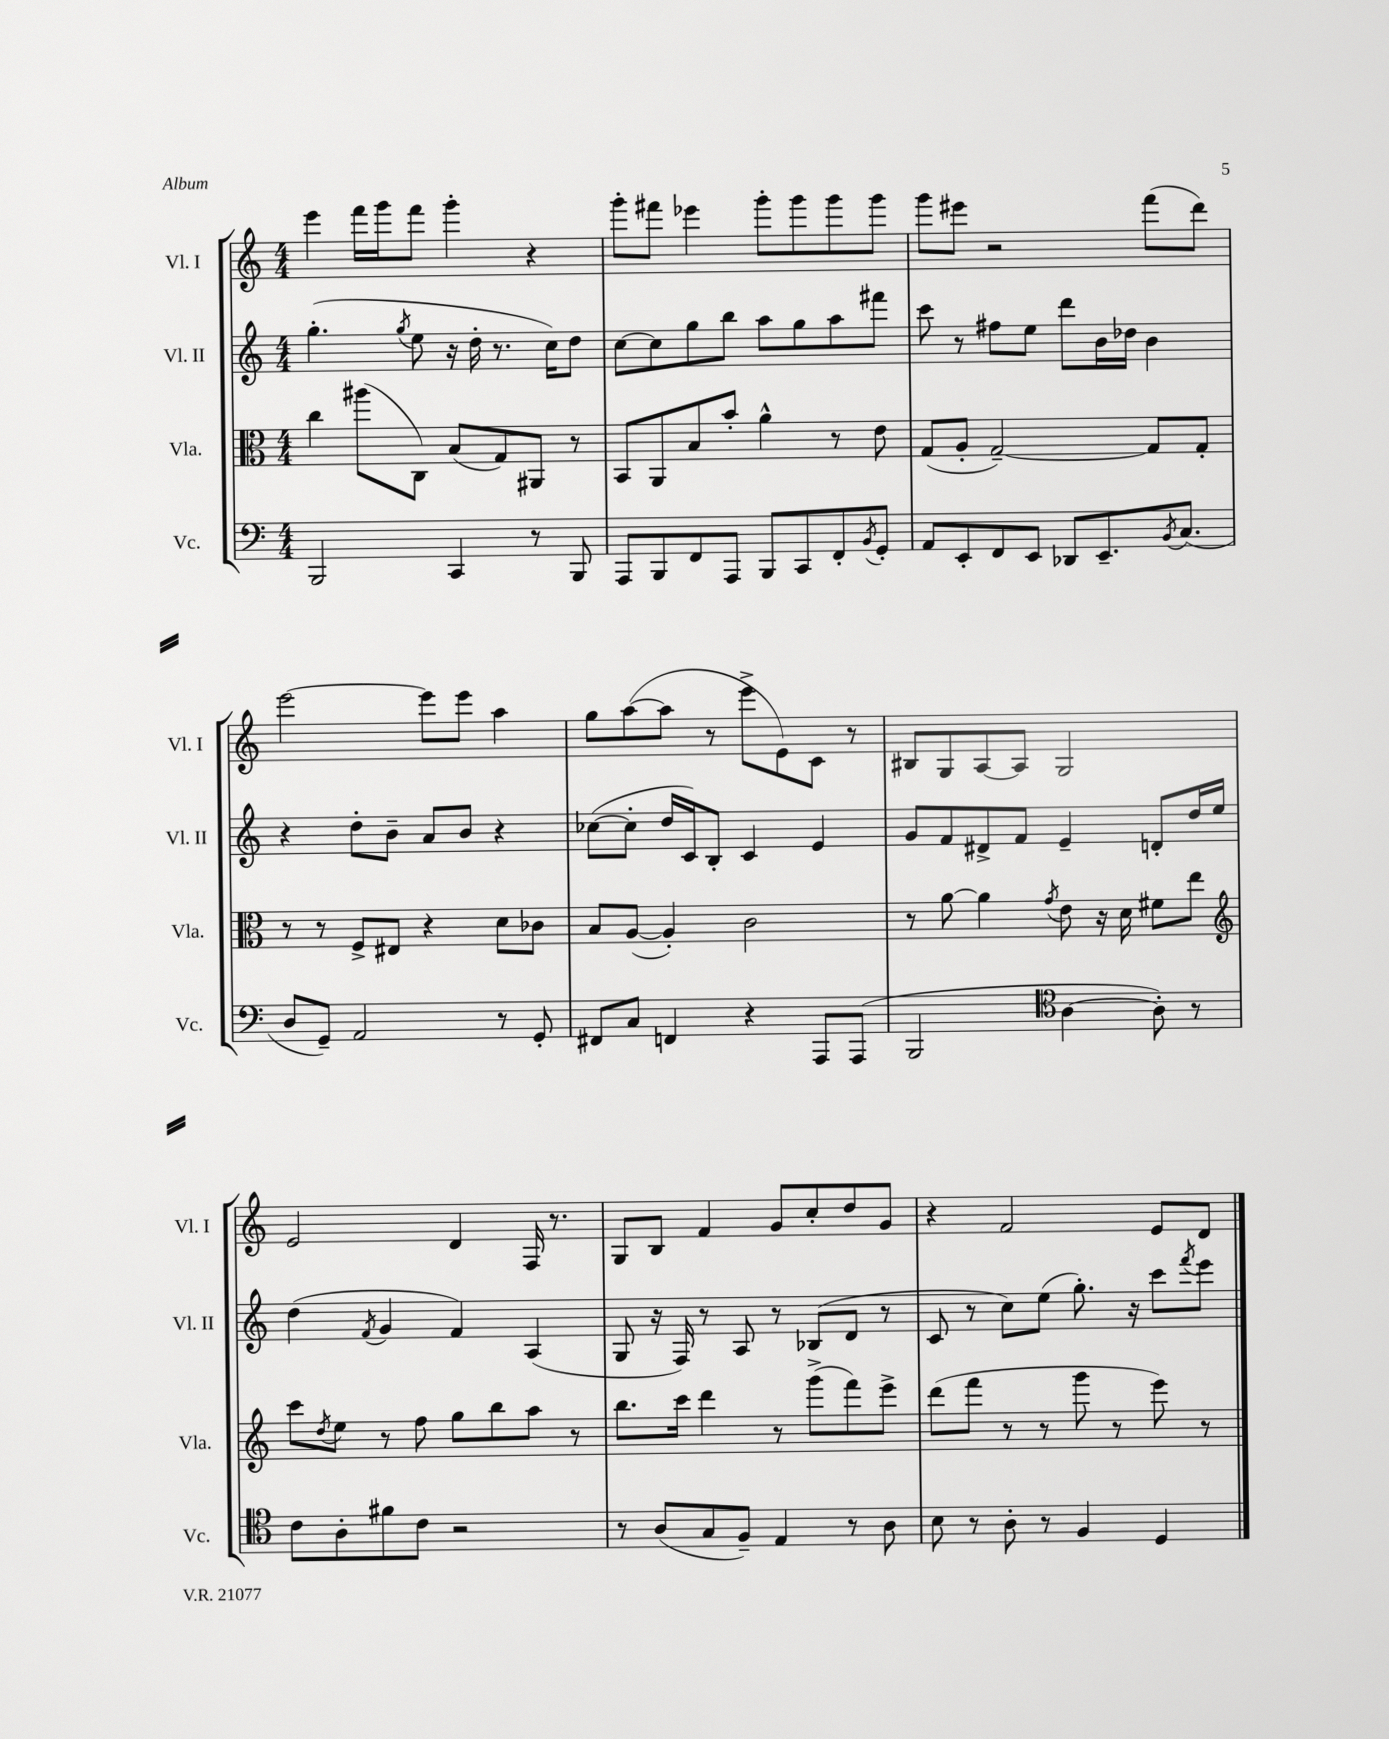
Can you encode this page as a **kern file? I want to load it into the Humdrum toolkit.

**kern	**kern	**kern	**kern
*staff4	*staff3	*staff2	*staff1
*clefF4	*clefC3	*clefG2	*clefG2
*k[]	*k[]	*k[]	*k[]
*M4/4	*M4/4	*M4/4	*M4/4
2BBB	4cc	(4.gg'	4eee
.	(8aa#	.	16fff
.	.	.	16ggg
.	.	8qgg	.
.	8C)	8ee	8fff
4CC	(8B	16r	4ggg'
.	.	16dd'	.
.	8G)	8.r	.
8r	8AA#	.	4r
.	.	16cc)	.
8BBB	8r	8dd	.
=	=	=	=
8AAA	8BB	[8cc	8ggg'
8BBB	8AA	8cc]	8fff#
8FF	8B	8gg	4eee-
8AAA	8b'	8bb	.
8BBB	4a^^	8aa	8ggg'
8CC	.	8gg	8ggg
8FF'	8r	8aa	8ggg
8qBB	.	.	.
8GG'	8e	8fff#	8ggg
=	=	=	=
8AA	(8G	8ccc	8ggg
8EE'	8A'	8r	8eee#
8FF	[2G~)	8ff#	2r
8EE	.	8ee	.
8DD-	.	8ddd	.
8.EE~	.	16b	.
.	.	16dd-	.
.	8G]	4b	(8fff
8qBB	.	.	.
(8.C	.	.	.
.	8G'	.	8ddd)
=	=	=	=
8D	8r	4r	[2eee
8GG~)	8r	.	.
2AA	8F^	8dd'	.
.	8E#	8b~	.
.	4r	8a	8eee]
.	.	8b	8eee
8r	8d	4r	4aa
8GG'	8c-	.	.
=	=	=	=
8FF#	8B	([8cc-	8gg
8C	([8A	8cc-']	([8aa
4FF	4A'])	16dd	8aa]
.	.	16c)	.
.	.	8B'	8r
4r	2c	4c	8eee^
.	.	.	8e)
8AAA	.	4e	8c
(8AAA	.	.	8r
=	=	=	=
2BBB	8r	8g	8B#
.	[8a	8f	8G
.	4a]	8d#^	[8A
.	.	8f	8A]
*clefC4	*	*	*
.	8qg	.	.
[4A	8e	4e~	2G
.	16r	.	.
.	16d	.	.
8A'])	8f#	8d'	.
8r	8ee	16dd	.
.	.	16ee	.
=	=	=	=
*	*clefG2	*	*
8c	8ccc	(4dd	2e
.	8qdd	.	.
8A'	8ee	.	.
.	.	8qf	.
8f#	8r	4g	.
8c	8ff	.	.
2r	8gg	4f)	4d
.	8bb	.	.
.	8aa	(4A	16F
.	.	.	8.r
.	8r	.	.
=	=	=	=
8r	8.bb	8G	8G
(8A	.	16r	8B
.	16ccc	16F)	.
8G	4ddd	8r	4f
8F~)	.	8A	.
4E	8r	8r	8g
.	(8ggg^	(8B-	8cc'
8r	8fff)	8d	8dd
8A	8eee^	8r	8g
=	=	=	=
8B	(8ddd	8c	4r
8r	8fff	8r	.
8A'	8r	8cc)	2f
8r	8r	(8ee	.
4F	8ggg	8.gg')	.
.	8r	.	.
.	.	16r	.
4D	8eee)	8ccc	8e
.	.	8qfff	.
.	8r	8eee	8d
==	==	==	==
*-	*-	*-	*-
